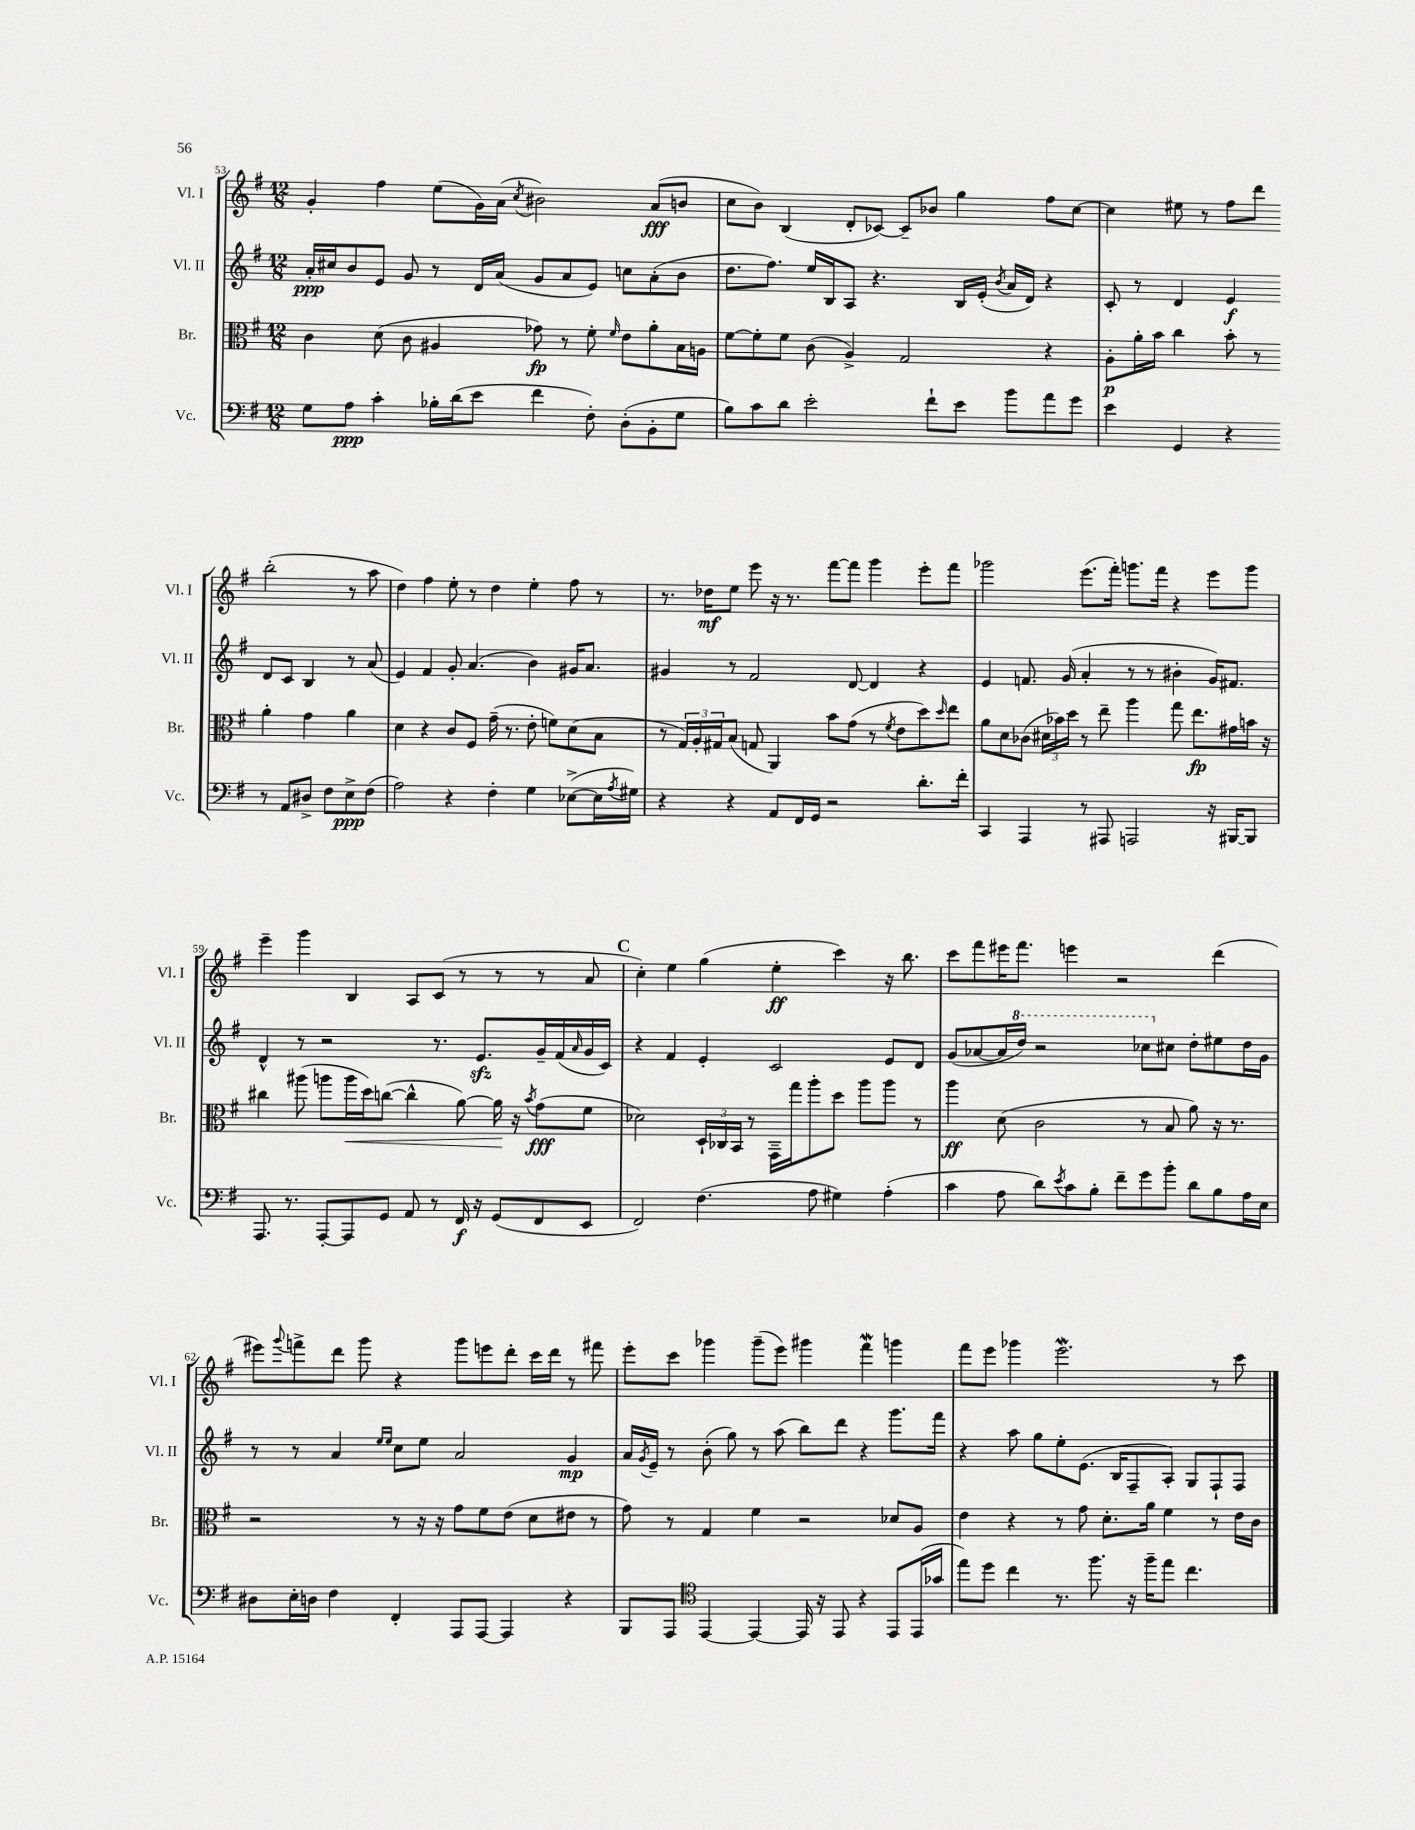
<<
\new StaffGroup <<
\new Staff = "s0" \with { instrumentName = "Vl. I" shortInstrumentName = "Vl. I" } {
    \clef treble \key g \major \numericTimeSignature \time 12/8
    g'4-. fis''4 e''8( g'16) a'16( \acciaccatura { c''8 } bis'2) a'8\fff( b'8 |
    c''8 b'8) b4( d'8-. ces'8~) ces'8-- bes'8 g''4 fis''8 c''8~ |
    c''4 eis''8 r8 fis''8 d'''8 b''2-.( r8 a''8 |
    d''4) fis''4 e''8-. r8 d''4 e''4-. fis''8 r8 |
    r8. des''16\mf e''8 e'''8 r16 r8. fis'''8~ fis'''8 g'''4 e'''8-. fis'''8 |
    ges'''2 e'''8.( fis'''16-.) g'''8. fis'''16 r4 e'''8 g'''8 |
    e'''4-- g'''4 b4 a8 c'8( r8 r8 r8 a'8 |
    \mark \markup { \bold "C" } c''4-.) e''4 g''4( e''4-.\ff c'''4) r16 b''8. |
    c'''8 fis'''8 eis'''16 fis'''8. e'''4 r2 d'''4( |
    eis'''8) \appoggiatura { g'''8 } f'''8-> d'''8 g'''8 r4 g'''8 e'''8 d'''8-. c'''16 d'''16 r8 fis'''8 |
    e'''8-. c'''8 ges'''4 ges'''8--( e'''8) gis'''4 fis'''4\mordent g'''4 |
    fis'''8 e'''8 ges'''4 e'''2.\mordent r8 c'''8 \bar "|." |
}
\new Staff = "s1" \with { instrumentName = "Vl. II" shortInstrumentName = "Vl. II" } {
    \clef treble \key g \major \numericTimeSignature \time 12/8
    a'16-.\ppp cis''16 b'8 e'8 g'8 r8 d'16 a'16( g'8 a'8 e'8) c''8 a'8-.( b'8 |
    d''8. fis''8.) e''16 b16 a8 r4. b16 e'16-.( \acciaccatura { b'8 } a'16 d'16) r4 |
    c'8-. r8 d'4 e'4\f d'8 c'8 b4 r8 a'8( |
    e'4) fis'4 g'8-. a'4.( b'4) gis'16 a'8. |
    gis'4 r8 fis'2 d'8~ d'4 r4 |
    e'4 f'8. g'16( a'4-. r8 r8 bis'4-. g'16) fis'8. |
    d'4-^ r8 r2 r8. e'8.\sfz g'16-- fis'16( \grace { a'16 } g'16 c'16) |
    \mark \markup { \bold "C" } r4 fis'4 e'4-. c'2 e'8 d'8 |
    g'8( aes'8~ aes'16 \ottava #1 d'''16) r2 ces'''8 \ottava #0 cis''8 d''8-. eis''8 d''16 g'16 |
    r8 r8 a'4 \grace { e''16 e''16 } c''8 e''8 a'2 g'4\mp |
    a'16 \acciaccatura { g'8 } e'16-- r8 b'8-.( g''8) r8 a''8( b''8) d'''8 r4 g'''8. fis'''16 |
    r4 a''8 g''8 e''8-. e'8.( b16 fis8-- a8-.) g8 fis8-! fis8 \bar "|." |
}
\new Staff = "s2" \with { instrumentName = "Br." shortInstrumentName = "Br." } {
    \clef alto \key g \major \numericTimeSignature \time 12/8
    c'4 d'8( c'8 ais4 ges'8\fp) r8 fis'8-. \grace { fis'16 } e'8 a'8-. b16 a16 |
    fis'8~ fis'8-. fis'8 c'8( a4->) g2 r4 |
    a8-.\p a'16-. b'16 c''4 b'8-. r8 a'4-. g'4 a'4 |
    d'4 r4 c'8 fis8 g'16--( r8. e'8-. f'8) d'8( b8 |
    r8 \tuplet 3/2 { g16) a16-. gis16 } b8( g8 a,4) b'8 g'8( r8 \acciaccatura { fis'8 } e'8 d''8) \grace { d''16 } e''8 |
    a'8 d'8 ces'8( \tuplet 3/2 { dis'16 bes'16) d''16 } r8 e''8-- a''4 g''8 e''8.\fp gis'16 b'16 r16 |
    cis''4 ais''8( a''8 a''16\< d''16) c''8~( c''4-^ a'8~) a'16\! r16 \acciaccatura { b'8 } g'8\fff( fis'8 |
    \mark \markup { \bold "C" } des'2) \tuplet 3/2 { d16-! ces16 b,16 } r8 g,16-- g''16 a''8-. d''8 a''8 a''8 r8 |
    a''4\ff d'8( c'2 r8 b8 a'8) r16 r8. |
    r2 r8 r16 r16 g'8 fis'8 e'8( d'8 eis'8 r8 |
    g'8) r8 g4 fis'4 r2 des'8 a8 |
    e'4 r4 r8 g'8 d'8.-. a'16 fis'4 r8 e'16 c'16 \bar "|." |
}
\new Staff = "s3" \with { instrumentName = "Vc." shortInstrumentName = "Vc." } {
    \clef bass \key g \major \numericTimeSignature \time 12/8
    g8 a8\ppp c'4-. bes16-. d'16( e'8 fis'4 fis8-.) d8-.( b,8-. g8 |
    b8) c'8 d'8 e'2-. fis'8-! e'8 b'8 a'8 g'8 |
    e'4 g,4 r4 r8 a,8 dis8-> fis8 e8->\ppp fis8( |
    a2) r4 fis4-. g4 ees8~->( ees16 \acciaccatura { a8 } gis16) |
    r4 r4 a,8 fis,16 g,16 r2 d'8.-. fis'16-. |
    c,4 a,,4 r8 ais,,8 a,,2 r16 bis,,16~ bis,,8 |
    a,,8. r8. a,,8~-. a,,8 g,8 a,8 r8 fis,16\f r16 g,8( fis,8 e,8 |
    \mark \markup { \bold "C" } fis,2) fis4.( a8 gis4) a4-.( |
    c'4 a8 d'8) \acciaccatura { e'8 } c'8 b8-. fis'8-- g'8 b'8-. d'8 b8 a16 e16 |
    dis8 e16-. d16 fis4 fis,4-. a,,8 a,,8~ a,,4 r4 |
    b,,8 a,,8 \clef tenor e,4~ e,4~ e,16 r16 e,8 r4 e,8 e,16( ges'16 |
    e''8) d''8 c''4 r8. fis''8. r16 fis''16-- e''8 c''4. \bar "|." |
}
>>
>>
\layout { \context { \Score currentBarNumber = #53 } }
